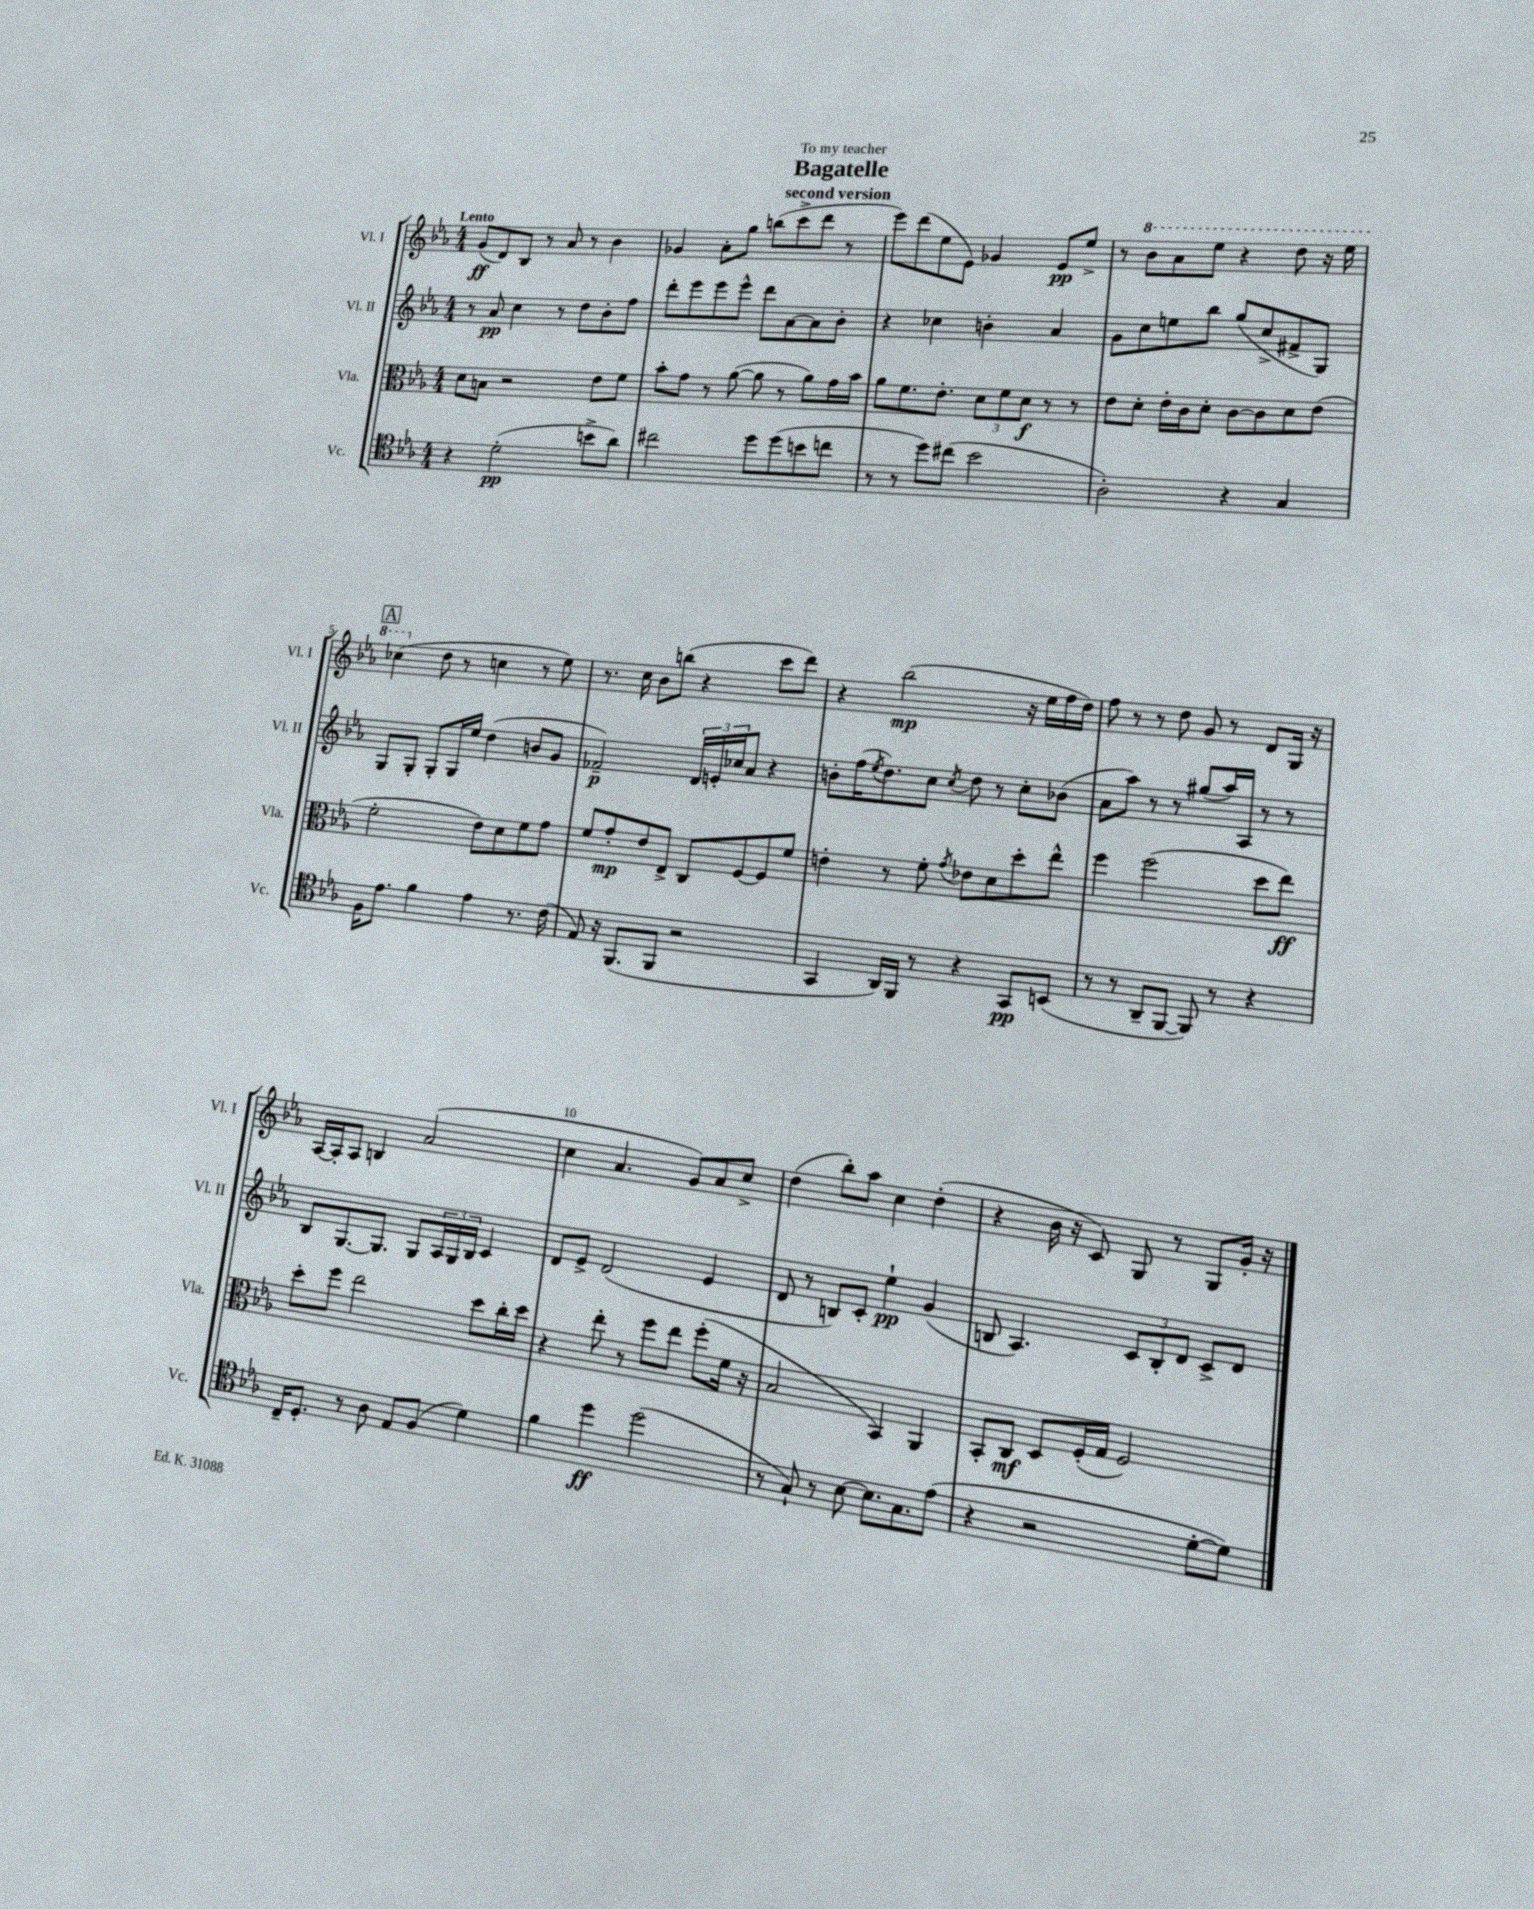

**kern	**dynam	**kern	**dynam	**kern	**dynam	**kern	**dynam
*part4	*part4	*part3	*part3	*part2	*part2	*part1	*part1
*staff4	*staff4	*staff3	*staff3	*staff2	*staff2	*staff1	*staff1
*I"Vc.	*	*I"Vla.	*	*I"Vl. II	*	*I"Vl. I	*
*I'Vc.	*	*I'Vla.	*	*I'Vl. II	*	*I'Vl. I	*
*clefC4	*	*clefC3	*	*clefG2	*	*clefG2	*
*k[b-e-a-]	*	*k[b-e-a-]	*	*k[b-e-a-]	*	*k[b-e-a-]	*
*M4/4	*	*M4/4	*	*M4/4	*	*M4/4	*
=1	=1	=1	=1	=1	=1	=1	=1
!	!	!	!	!	!	!LO:TX:a:B:t=Lento	!
4r	.	8d\L	.	8r	.	(8g/L	ff
.	.	8Bn\J	.	8a-/	pp	8d/)	.
(2d'\	pp	2r	.	4cc\	.	8B-/J	.
.	.	.	.	.	.	8r	.
.	.	.	.	8r	.	8a-/	.
.	.	.	.	8dd\L	.	8r	.
8bn^\L	.	8e-\L	.	8b-'\	.	4b-\	.
8a-\J)	.	8f\J	.	8ff\J	.	.	.
=2	=2	=2	=2	=2	=2	=2	=2
2cc#X\	.	8b-'\L	.	8ddd'\L	.	4g-X/	.
.	.	8g\J	.	8eee-\	.	.	.
.	.	8r	.	8eee-\	.	8a-'\L	.
.	.	([8a-\	.	8eee-^^\J	.	8gg\J	.
8dd\L	.	8a-\]	.	8ddd\L	.	(8bbn\L	.
(8dd\	.	8r	.	[8a-\	.	8ccc^\	.
8bn\	.	8a-\L)	.	8a-\]	.	8ddd\J	.
8ccn\J	.	16g\L	.	8b-'\J	.	8r	.
.	.	16b-\JJ	.	.	.	.	.
=3	=3	=3	=3	=3	=3	=3	=3
8r	.	8a-\L	.	4r	.	8eee-\L)	.
8r	.	8.f\	.	.	.	(8ddd\	.
8dd\L)	.	.	.	4cc-X\	.	8ee-\	.
.	.	8.e-'\J	.	.	.	.	.
(8cc#X\J	.	.	.	.	.	8e-\J)	.
2b-\	.	12d\L	.	4bn'\	.	4g-X/	.
.	.	12f\	.	.	.	.	.
.	.	12d\J	f	.	.	.	.
.	.	8r	.	4a-/	.	8e-/L	pp
.	.	8r	.	.	.	8ee-^/J	.
=4	=4	=4	=4	=4	=4	=4	=4
2A-'\)	.	8e-\L	.	8g\L	.	8r	.
*	*	*	*	*	*	*8va	*
.	.	8d'\J	.	8cc\	.	8bb-\L	.
.	.	16e-'\LL	.	8een\	.	8aa-\	.
.	.	16c\J	.	.	.	.	.
.	.	8d'\J	.	8bb-\J	.	8eee-\J	.
4r	.	[8c\L	.	(8gg/L	.	4r	.
.	.	8c\]	.	8cc^/	.	.	.
4G/	.	8d\	.	8f#X^/	.	8ddd\	.
.	.	(8e-\J	.	8G/J)	.	16r	.
.	.	.	.	.	.	16eee-\	.
!!LO:LB:g=z
!!LO:REH:place=s1:t=A
=5	=5	=5	=5	=5	=5	=5	=5
16F\KL	.	2f'\	.	8G/L	.	(4ccc-X\	.
8.e-\J	.	.	.	.	.	.	.
.	.	.	.	8G'/J	.	.	.
*	*	*	*	*	*	*X8va	*
4f\	.	.	.	8G'/L	.	8dd\	.
.	.	.	.	16G/L	.	8r	.
.	.	.	.	16ee-/JJ	.	.	.
4e-\	.	8e-\L)	.	(4dd\	.	4ccn\	.
.	.	8d\	.	.	.	.	.
8.r	.	8f\	.	8bn/L	.	8r	.
.	.	8g\J	.	8g/J	.	8ee-\)	.
(16c\	.	.	.	.	.	.	.
=6	=6	=6	=6	=6	=6	=6	=6
8E-/)	.	8f/L	.	2f-X~/)	p	8.r	.
16r	.	8g'/	mp	.	.	.	.
(8.FF/L	.	.	.	.	.	16cc\	.
.	.	8e-/	.	.	.	8b-\L	.
8FF/J	.	8E-^/J	.	.	.	(8bbn\J	.
2r	.	8C/L	.	24d/LL	.	4r	.
.	.	.	.	24en'/	.	.	.
.	.	.	.	24cc-X/J	.	.	.
.	.	[8F/	.	8a-/J	.	.	.
.	.	8F/]	.	4r	.	8ccc\L	.
.	.	8f/J	.	.	.	8ddd\J)	.
=7	=7	=7	=7	=7	=7	=7	=7
4GG/	.	4en'\	.	8bn'\L	.	4r	.
.	.	.	.	(16ff\K	.	.	.
.	.	.	.	8qee-/	.	.	.
.	.	.	.	8.dd\)	.	.	.
16AA-/LL)	.	8r	.	.	.	(2bb-\	mp
16FF/JJ	.	.	.	.	.	.	.
8r	.	8f'\	.	8cc\J	.	.	.
.	.	8qg/	.	8qcc/	.	.	.
4r	.	8e-X\L	.	8dd\	.	.	.
.	.	8d\	.	8r	.	.	.
8GG/L	pp	8dd'\	.	8cc'\L	.	16r	.
.	.	.	.	.	.	16ee-\LL	.
(8BBn/J	.	8ee-^^\J	.	(8b-X\J	.	16ff\	.
.	.	.	.	.	.	16dd\JJ)	.
=8	=8	=8	=8	=8	=8	=8	=8
8r	.	4ff\	.	8a-\L	.	8ff\	.
8r	.	.	.	8aa-\J)	.	8r	.
8AA-~/L	.	(2ff\	.	8r	.	8r	.
[8FF/J	.	.	.	8r	.	8dd\	.
8FF/])	.	.	.	(8gg#X/L	.	8g/	.
8r	.	.	.	16aa-/L)	.	8r	.
.	.	.	.	16A-/JJ	.	.	.
4r	.	8dd\L	.	8r	.	8d/L	.
.	.	8ee-\J)	ff	8r	.	16G/Jk	.
.	.	.	.	.	.	16r	.
!!LO:LB:g=z
=9	=9	=9	=9	=9	=9	=9	=9
16C~/KL	.	8dd'\L	.	8B-/L	.	[16A-/LL	.
8.D'/J	.	.	.	.	.	16A-'/J]	.
.	.	8ff\J	.	[8.G/	.	8A-/J	.
8r	.	2ee-\	.	.	.	4Bn/	.
.	.	.	.	8.G/J]	.	.	.
8A-\	.	.	.	.	.	.	.
8E-/L	.	.	.	8G/L	.	(2a-/	.
(8F/J	.	.	.	24A-/L	.	.	.
.	.	.	.	24G/	.	.	.
.	.	.	.	24B-/JJ	.	.	.
4d\)	.	8dd\L	.	4c/	.	.	.
.	.	16cc'\L	.	.	.	.	.
.	.	16dd\JJ	.	.	.	.	.
=10	=10	=10	=10	=10	=10	=10	=10
4f\	.	4r	.	8d/L	.	4cc\	.
.	.	.	.	8e-^/J	.	.	.
4dd\	ff	8ee-'\	.	(2d/	.	4.a-/	.
.	.	8r	.	.	.	.	.
(2dd\	.	8ff\L	.	.	.	.	.
.	.	8ee-\J	.	.	.	8g/L)	.
.	.	(8ff'\L	.	4e-/	.	8a-/	.
.	.	16f\Jk	.	.	.	8cc^/J	.
.	.	16r	.	.	.	.	.
=11	=11	=11	=11	=11	=11	=11	=11
8r	.	2B-/	.	8d/	.	(4dd\	.
8G`/)	.	.	.	8r	.	.	.
8r	.	.	.	8Bn/L)	.	8bb-'\L)	.
[8B-\	.	.	.	8c'/J	.	8aa-\J	.
8.B-\L]	.	4BB-/)	.	4ee-`\	pp	4cc\	.
8.G\	.	.	.	.	.	.	.
.	.	4AA-/	.	(4g/	.	(4dd'\	.
(8e-\J	.	.	.	.	.	.	.
=12	=12	=12	=12	=12	=12	=12	=12
4r	.	8BB-'/L	.	8Bn/	.	4r	.
.	.	8C/J	mf	4.A-/)	.	.	.
2r	.	8D/L	.	.	.	16b-\	.
.	.	.	.	.	.	16r	.
.	.	(16F'/L	.	.	.	8c/)	.
.	.	16G/JJ	.	.	.	.	.
.	.	2F/)	.	12c/L	.	8G/	.
.	.	.	.	12B'/	.	.	.
.	.	.	.	.	.	8r	.
.	.	.	.	12d/J	.	.	.
[8d'\L	.	.	.	8c^/L	.	8G/L	.
8d\J])	.	.	.	8d/J	.	16g'/Jk	.
.	.	.	.	.	.	16r	.
==	==	==	==	==	==	==	==
*-	*-	*-	*-	*-	*-	*-	*-
